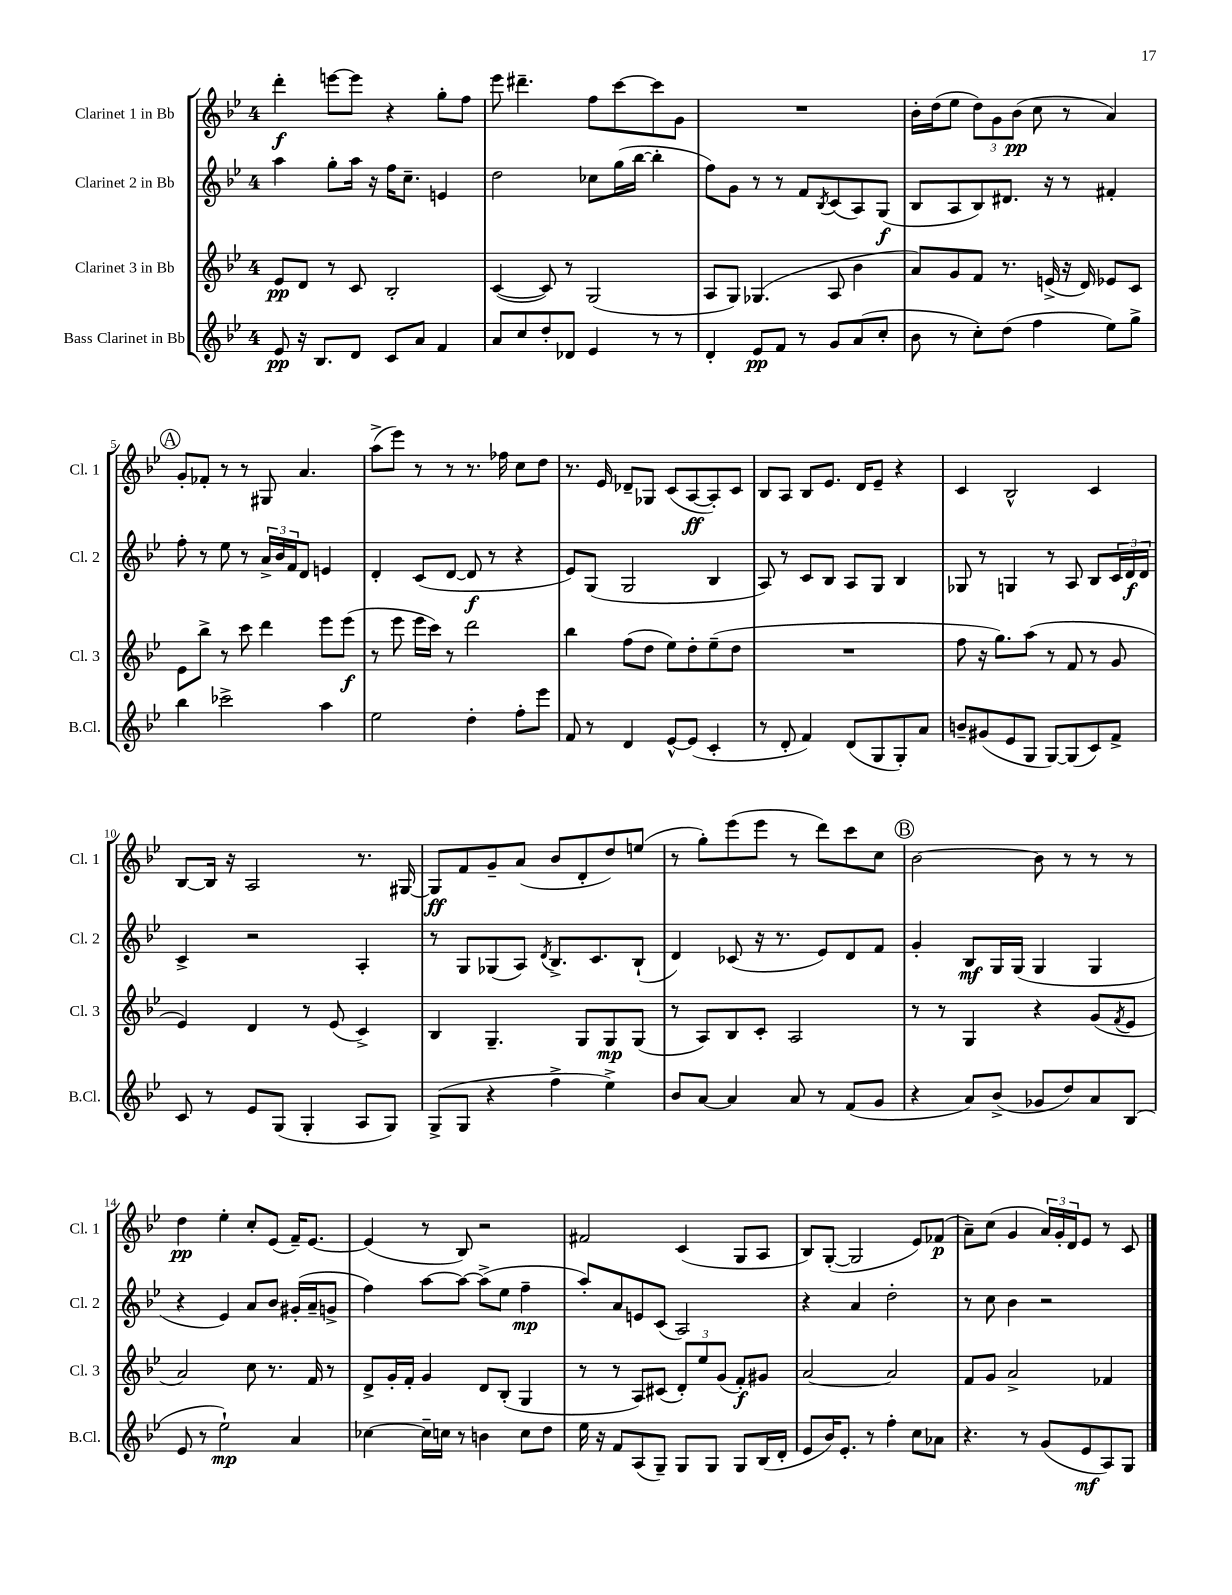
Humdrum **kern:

**kern	**kern	**kern	**kern
*staff4	*staff3	*staff2	*staff1
*clefG2	*clefG2	*clefG2	*clefG2
*k[b-e-]	*k[b-e-]	*k[b-e-]	*k[b-e-]
*M4/4	*M4/4	*M4/4	*M4/4
8e-	8e-	4aa	4ddd'
16r	8d	.	.
8.B-	.	.	.
.	8r	8gg'	[8eee
8d	8c	16aa	8eee]
.	.	16r	.
8c	2B-'	16ff	4r
.	.	8.cc~	.
8a	.	.	.
4f	.	4e	8gg'
.	.	.	8ff
=	=	=	=
8a	([4c	2dd	8eee-
8cc	.	.	4.ddd#~
8dd'	8c])	.	.
8d-	8r	.	.
4e-	(2G	8cc-	8ff
.	.	(16gg	[8ccc
.	.	[16bb-	.
8r	.	4bb-']	8ccc]
8r	.	.	8g
=	=	=	=
4d'	8A	8ff)	1r
.	8G)	8g	.
8e-	(4.G-	8r	.
8f	.	8r	.
8r	.	8f	.
.	.	8qB-	.
8g	8A	(8c	.
(8a	4b-	8A)	.
8cc'	.	(8G	.
=	=	=	=
8b-	8a)	8B-	16b-'
.	.	.	(16dd
8r	8g	8A	8ee-
8cc')	8f	8B-)	12dd)
.	.	.	12g
(8dd	8.r	8.d#	.
.	.	.	(12b-
4ff	.	.	8cc
.	(16e^	16r	.
.	16r	8r	8r
.	16d)	.	.
8ee-)	8e-	4f#'	4a)
8gg^	8c	.	.
=	=	=	=
4bb-	8e-	8ff'	8g'
.	8bb-^	8r	8f-'
2ccc-^	8r	8ee-	8r
.	8ccc	8r	8r
.	4ddd	24a^	8G#
.	.	24b-	.
.	.	24f	.
.	.	8d	4.a
4aa	8eee-	4e	.
.	(8eee-	.	.
=	=	=	=
2ee-	8r	4d'	(8aa^
.	8eee-	.	8eee-)
.	16eee-	(8c	8r
.	16ccc)	.	.
.	8r	[8d	8r
4dd'	2ddd	8d]	8.r
.	.	8r	.
.	.	.	16ff-
8ff'	.	4r	8cc
8eee-	.	.	8dd
=	=	=	=
8f	4bb-	8e-)	8.r
8r	.	(8G	.
.	.	.	16e-
4d	(8ff	2G	8d-~
.	8dd	.	8G-
[8e-^^	8ee-)	.	(8c
(8e-]	8dd'	.	[8A
4c'	(8ee-~	4B-	8A'])
.	8dd	.	8c
=	=	=	=
8r	1r	8A)	8B-
8d'	.	8r	8A
4f)	.	8c	8B-
.	.	8B-	8.e-
(8d	.	8A	.
.	.	.	16d
8G	.	8G	8e-~
8G')	.	4B-	4r
8a	.	.	.
=	=	=	=
8b~	8ff	8G-	4c
(8g#	16r	8r	.
.	8.gg)	.	.
8e-	.	4G	2B-^^
8G	(8aa	.	.
[8G)	8r	8r	.
(8G]	8f	8A	.
8c)	8r	8B-	4c
8f^	8g	24c	.
.	.	24d	.
.	.	24d	.
=	=	=	=
8c	4e-)	4c^	[8B-
8r	.	.	16B-]
.	.	.	16r
8e-	4d	2r	2A
(8G	.	.	.
4G'	8r	.	.
.	(8e-	.	.
8A	4c^)	4A'	8.r
8G)	.	.	.
.	.	.	[16G#
=	=	=	=
(8G^	4B-	8r	8G#]
8G	.	8G	8f
4r	4.G~	(8G-	8g~
.	.	8A)	(8a
.	.	8qd	.
4ff^	.	8.B-^	8b-
.	8G	.	8d'
.	.	8.c	.
4ee-^)	8G	.	8dd)
.	(8G	(8B-`	(8ee
=	=	=	=
8b-	8r	4d)	8r
[8a	8A)	.	8gg')
4a]	8B-	(8c-	(8eee-
.	8c'	16r	8eee-
.	.	8.r	.
8a	2A	.	8r
8r	.	8e-)	8ddd)
(8f	.	8d	8ccc
8g	.	8f	8cc
=	=	=	=
4r	8r	4g'	[2b-
.	8r	.	.
8a)	4G	8B-	.
(8b-^	.	16G	.
.	.	(16G	.
8g-	4r	4G	8b-]
8dd)	.	.	8r
8a	(8g	4G	8r
.	8qf	.	.
(8B-	8e-	.	8r
=	=	=	=
8e-	2a)	4r	4dd
8r	.	.	.
2ee-`)	.	4e-)	4ee-'
.	8cc	8a	8cc'
.	8.r	8b-	(8e-
4a	.	(16g#'	16f~)
.	16f	16a~	[8.e-
.	8r	8g^	.
=	=	=	=
[4cc-	8d^	4ff)	(4e-]
.	16g'	.	.
.	16f'	.	.
16cc-~]	4g	[8aa	8r
16cc	.	.	.
8r	.	8aa_	8B-)
4b	8d	(8aa^]	2r
.	(8B-'	8ee-	.
8cc	4G	4ff~	.
8dd	.	.	.
=	=	=	=
16ee-	8r	8aa')	2f#
16r	.	.	.
8f	8r	8a	.
(8A	8A)	8e	.
8G~)	(8c#	(8c	.
8G	12d')	2A)	(4c
.	12ee-	.	.
8G	.	.	.
.	(12g	.	.
8G	8f')	.	8G
(16B-	8g#	.	8A
16d'	.	.	.
=	=	=	=
8e-	[2a	4r	8B-)
16b-)	.	.	([8G'
8.e-'	.	.	.
.	.	4a	2G]
8r	.	.	.
4ff'	2a]	2dd'	.
8cc	.	.	8e-)
8a-	.	.	(8f-
=	=	=	=
4.r	8f	8r	8a~)
.	8g	8cc	(8cc
.	2a^	4b-	4g
8r	.	.	.
(8g	.	2r	24a)
.	.	.	24g'
.	.	.	24d
8e-	.	.	8e-
8A)	4f-	.	8r
8G	.	.	8c
==	==	==	==
*-	*-	*-	*-
